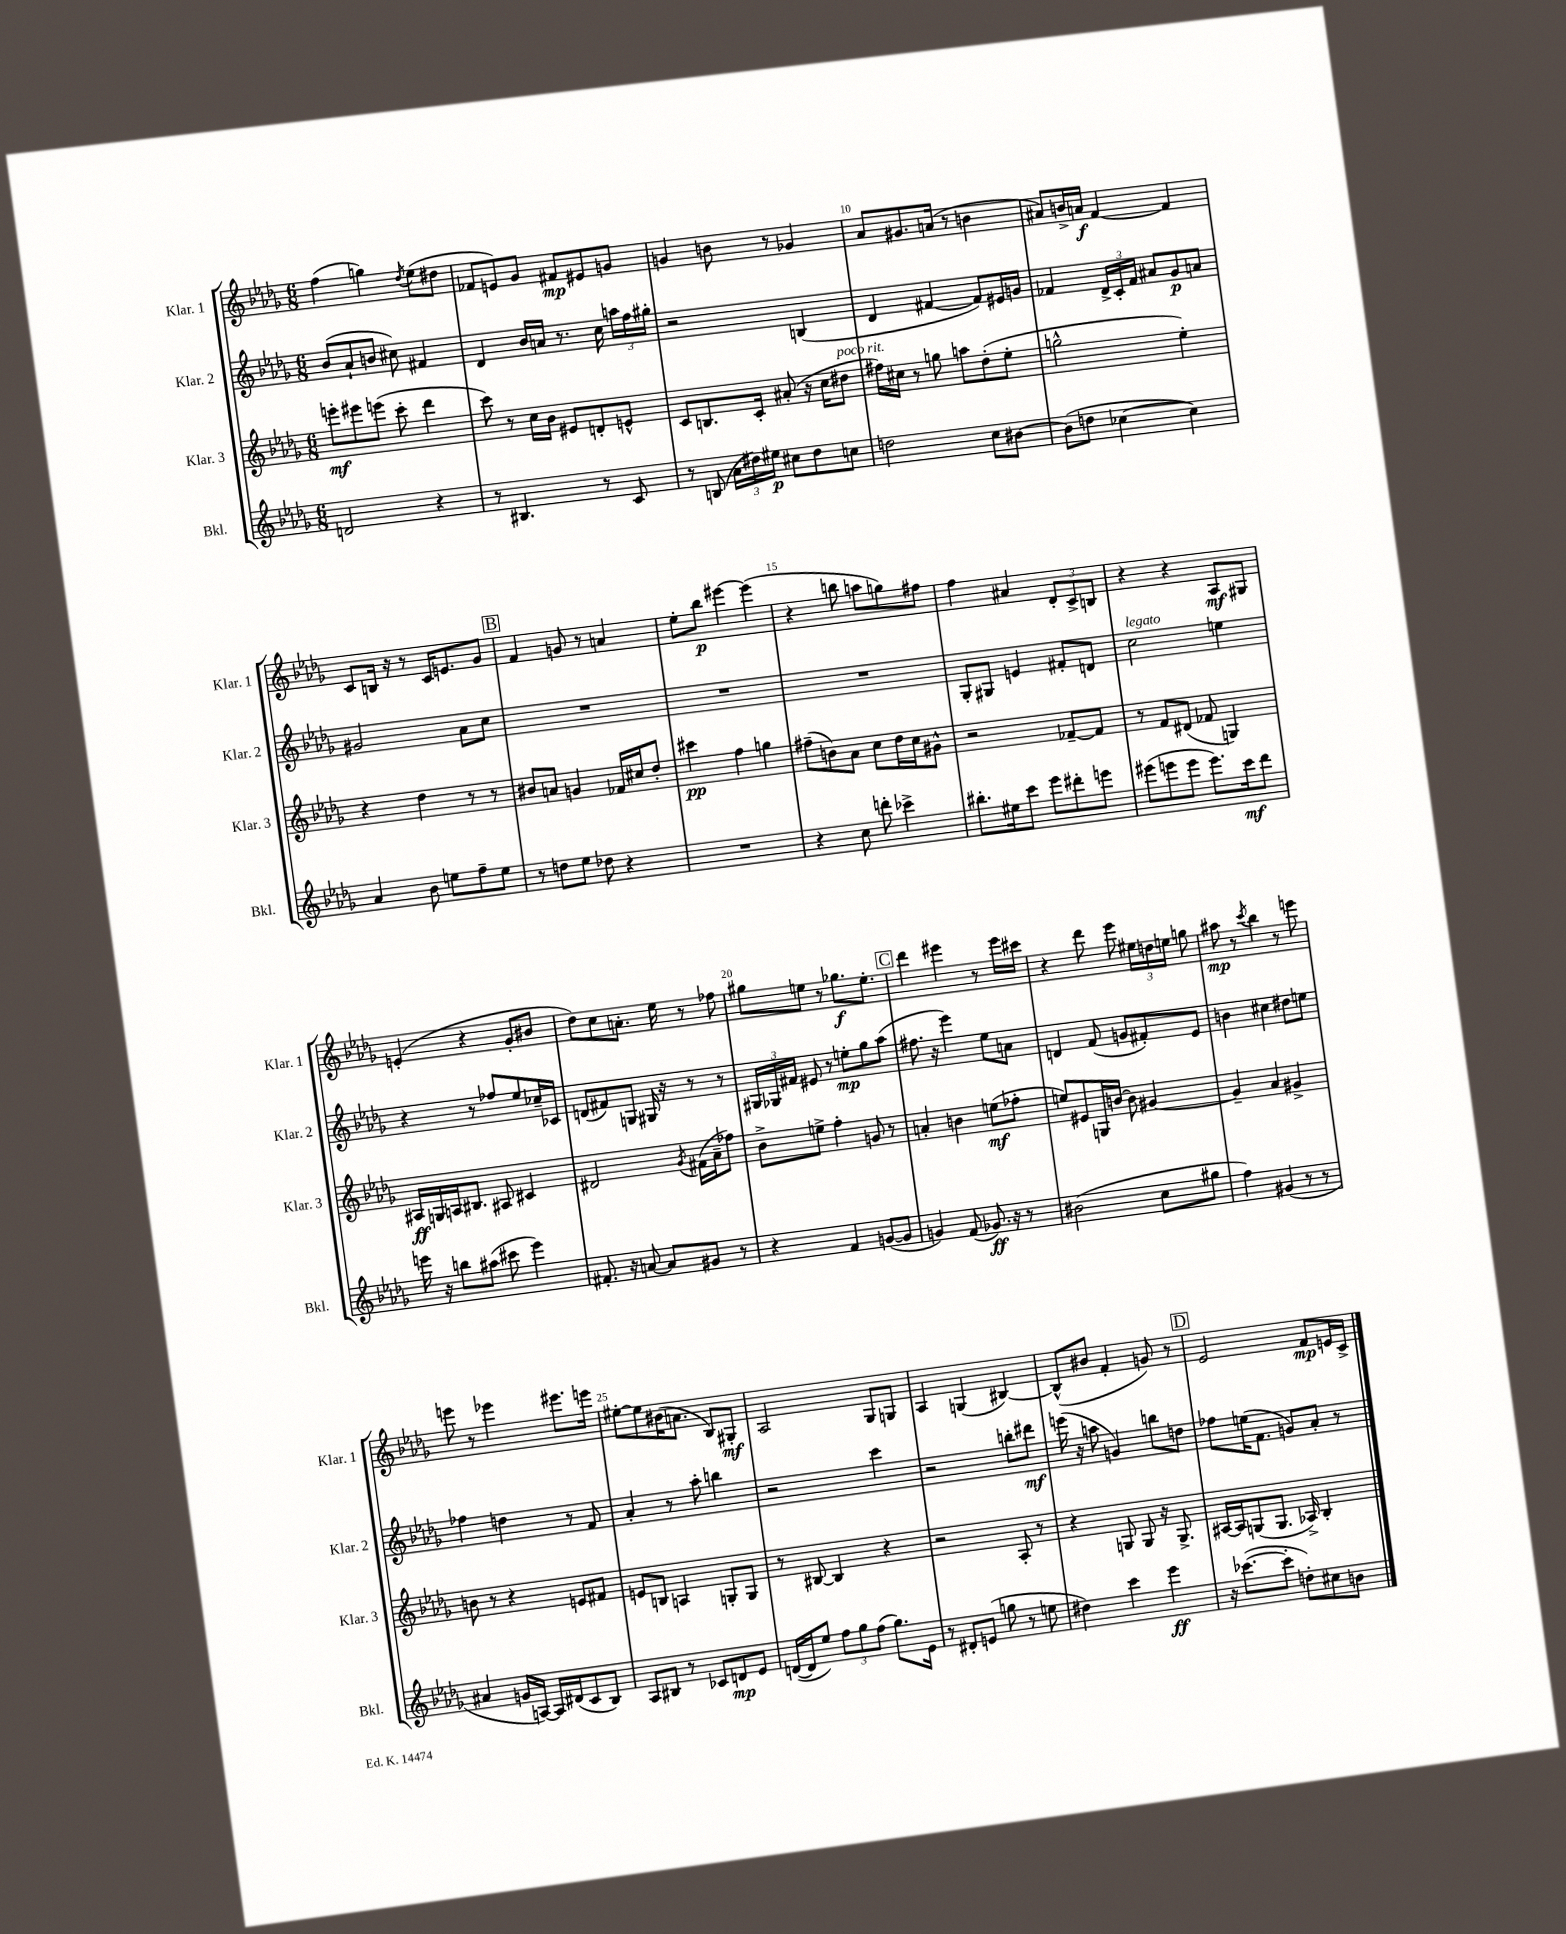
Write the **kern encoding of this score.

**kern	**kern	**kern	**kern
*staff4	*staff3	*staff2	*staff1
*clefG2	*clefG2	*clefG2	*clefG2
*k[b-e-a-d-g-]	*k[b-e-a-d-g-]	*k[b-e-a-d-g-]	*k[b-e-a-d-g-]
*M6/8	*M6/8	*M6/8	*M6/8
2d/	8eee'\L	(8b-/L	(4ff\
.	8eee#\	8a-`/	.
.	(8eee\J	8b/J	4gg\)
.	8ccc'\	8cc#\)	.
.	.	.	8qdd-/
4r	4ddd-\	4f#/	(8ee-\L
.	.	.	8dd#\J
=	=	=	=
8r	8ccc\)	4d-/	8f-/L
4.B#/	8r	.	8e/)
.	16cc\LL	16b-/LL	8g-/J
.	16b-\JJ	16a/JJ	.
.	8e#/L	8.r	8f#/L
8r	8d'/	.	8e#/
.	.	16cc\	.
8c/	8e^^/J	24aa\LL	8g/J
.	.	24ff\	.
.	.	24gg#'\JJ	.
=	=	=	=
8r	8c/L	2r	4g/
(8B/	8.B/	.	.
24a-\LL	.	.	8b\
24dd#\)	.	.	.
.	16c'/Jk	.	.
24ee#\JJ	.	.	.
8cc#\L	(8a#'/	.	8r
8dd#\	16r	(4B/	4g-/
.	16cc\LK	.	.
8cc\J	8dd#\J	.	.
=	=	=	=
2dd\	16ff#\LL)	4d-/	8a-/L
.	16cc#\JJ	.	.
.	8r	.	8.g#/
.	8gg\	[4f#/	.
.	.	.	(16a/Jk
.	8aa\L	.	8r
8cc\L	(8dd-'\	8f#/]L)	4b\
[8b#\J	8ee-'\J	16e#/L	.
.	.	16g/JJ	.
=	=	=	=
(8b#\]L	2gg^^\	4f-/	8a#/L)
8dd\J	.	.	16b^/L
.	.	.	16a/JJ
[4cc-\	.	24d-^/LL	[4f/
.	.	24c'/	.
.	.	24f-/JJ	.
.	.	8a#/L	.
4cc-\])	4ee-'\)	8g-/	4f/]
.	.	8a/J	.
=	=	=	=
4a-/	4r	2g#/	8c/L
.	.	.	16B/Jk
.	.	.	16r
8b-\	4dd-\	.	8r
8ee\L	.	.	16c/LK
.	.	.	8.e/
8ff~\	8r	8a-\L	.
8ee\J	8r	8cc\J	8g-/J
=	=	=	=
8r	8b#/L	2.r	4f/
8dd\L	8a/J	.	.
8ee-\J	4g/	.	8g/
8dd-\	.	.	8r
4r	16f-/LL	.	4a/
.	16cc#/J	.	.
.	8dd-'/J	.	.
=	=	=	=
2.r	4ccc#\	2.r	8ee-'\L
.	.	.	8bb-\J
.	4ff\	.	[4eee#\
.	4gg\	.	(4eee#\]
=	=	=	=
4r	(8ff#~\L	2.r	4r
.	8b\)	.	.
8cc\	8a-\J	.	8bb\
8ddd'\	8cc\L	.	8aa\L
4ccc-^\	16dd-\L	.	8gg\)
.	16cc\J	.	.
.	8g#^^\J	.	8ff#\J
=	=	=	=
8.bb#'\L	2r	8G-'/L	4ff\
.	.	8G#/J	.
16ee#\k	.	.	.
8ccc\J	.	4e/	4a#/
8eee-\L	.	.	.
8ddd#'\	[8f-~/L	8f#'/L	12d-'/L
.	.	.	12c^/
8eee\J	8f-/]J	8d/J	.
.	.	.	12B/J
=	=	=	=
(8eee#\L	8r	2cc\	4r
8eee\	8f/L	.	.
8eee\J	(8d#/J	.	4r
8.eee\L)	8f-/	.	.
.	4G/)	4ee\	8A-/L
16ccc\k	.	.	.
8ddd-\J	.	.	8G#/J
=	=	=	=
16eee\	16A#/LL	4r	(4e'/
16r	16G/	.	.
8bb\L	16A/J	.	.
.	8.B#/J	.	.
(8aa#\J	.	8r	4r
8ccc#\	8A#/	8ff-/L	.
4eee\)	4c#/	8ee-/	8g-'/L
.	.	16cc-~/L	8b#/J
.	.	16c-/JJ	.
=	=	=	=
8.f#'/	2d#/	(8d/L	8dd-\L)
.	.	8f#/)	8cc\
16r	.	.	.
[8a/	.	8G/J	8.a'\J
8a/]L	.	16G#/	.
.	.	16r	16ee-\
.	8qg-/	.	.
8g#/J	(16f#\LL	8r	8r
.	16a-~\J	.	.
8r	8ff-\J)	8r	8ff-\
=	=	=	=
4r	8b-^\L	24G#/LL	8gg#\L
.	.	24G-/	.
.	.	24f#/JJ	.
.	8ee^\J	8e#/	8ee\J
4f/	4ff'\	8r	8r
.	.	8ee'\L	8.gg-\L
([8g/L	8g/	8gg-\	.
.	.	.	8.ee'\J
8g/]J	8r	(8aa-\J	.
=	=	=	=
4g/)	4a'/	8.ff#\	4ddd-\
.	.	16r	.
(8f/	4b\	4eee-\)	4eee#\
8.g-/)	.	.	.
.	(8ee\L	8ee-\L	8r
16r	.	.	.
8r	8ff-'\J	8a\J	16eee#\LL
.	.	.	16ccc#\JJ
=	=	=	=
(2b#\	8ee/L)	4d/	4r
.	8e#/	.	.
.	16G/L	(8f/	8ddd-\
.	[16b/JJ	.	.
.	8b\]	8g/L	8eee-\
8cc\L	[4g#/	8f#'/)	24ee#\LL
.	.	.	24dd\
.	.	.	24ee\JJ
8gg#\J	.	8e-/J	8gg\
=	=	=	=
4ff\)	4g#~/]	4b\	8aa#\
.	.	.	8r
.	.	.	8qccc/
(4g#/	4a-/	4cc#\	4bb-\
8r	4g#^/	8dd#\L	8r
8r	.	8ee\J	8eee\
=	=	=	=
4a#/	8b\	4ff-\	8eee\
.	8r	.	8r
16g/LL	4r	4dd\	4eee-\
[16A/JJ)	.	.	.
16A/]LL	.	.	.
(16d#/J	.	.	.
8c/	8e/L	8r	8.eee#\L
8B-/J)	8f#/J	8f/	.
.	.	.	16eee\Jk
=	=	=	=
8A-/L	8e/L	4a-'/	[8ee#'\L
8B#/J	8B/J	.	8ee#\]
8r	4A/	8r	(16b#\K
.	.	.	8.a\J
8c-/L	.	8aa-'\	.
8d/	8G'/L	4bb\	8B-/L)
8e-/J	8G/J	.	8G#'/J
=	=	=	=
([16d/LL	8r	2r	2A-/
16d/]J	.	.	.
8ee-/J)	[8B#/	.	.
12ff\L	4B#/]	.	.
12gg-\	.	.	.
(12ff\J	.	.	.
8.gg-\L)	4r	4ccc\	8G-/L
.	.	.	8G/J
16e-\Jk	.	.	.
=	=	=	=
8r	2r	2r	4A-/
8d#'/L	.	.	.
(8e/J	.	.	(4G/
8gg\	.	.	.
8r	8A-'/	8bb'\L	[4B#/)
8ee\	8r	8ddd#\J	.
=	=	=	=
4dd#\)	4r	(16eee\	(8B#^^/]L
.	.	16r	.
.	.	8aa\	8b#/J
4ccc\	8G/	4g/)	4f'/
.	8G/	.	.
4eee-\	16r	8bb\L	8g/)
.	8.G^/	.	.
.	.	8dd\J	8r
=	=	=	=
16r	[16A#/LL	8ff-\L	2e-/
([8.ccc-\L	16A#/]J	.	.
.	(8G/	(16ee\K	.
.	.	8.f\J	.
8ccc-'\]J	8.G/J	.	.
8dd'\L)	.	8g/L)	.
.	16A-^/)	.	.
8cc#\	4B-'/	8a-'/J	8f/L
8b\J	.	8r	16e/L
.	.	.	16c^/JJ
==	==	==	==
*-	*-	*-	*-
